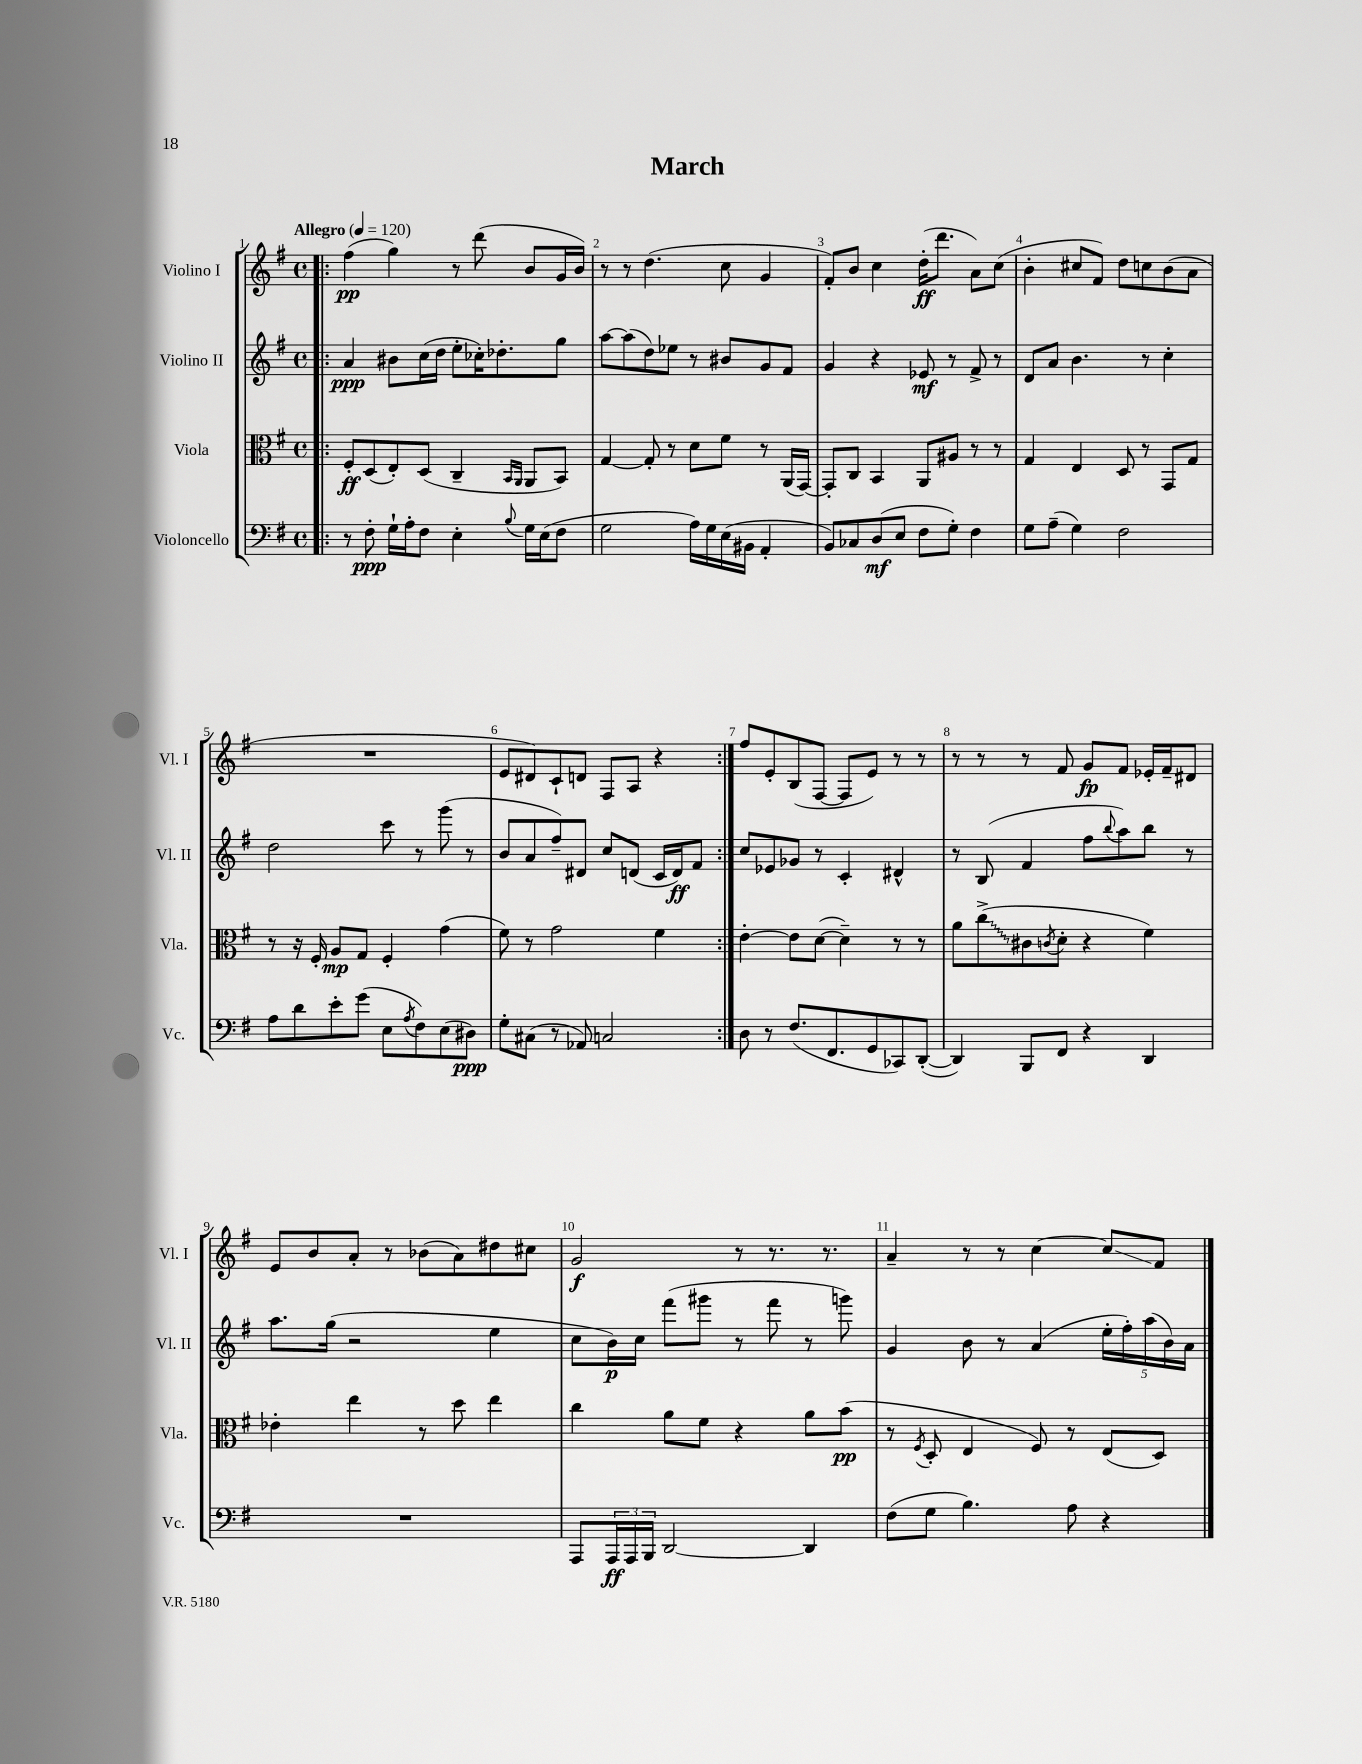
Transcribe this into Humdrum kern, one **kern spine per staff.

**kern	**kern	**kern	**kern
*staff4	*staff3	*staff2	*staff1
*clefF4	*clefC3	*clefG2	*clefG2
*k[f#]	*k[f#]	*k[f#]	*k[f#]
*M4/4	*M4/4	*M4/4	*M4/4
*met(c)	*met(c)	*met(c)	*met(c)
*MM120	*MM120	*MM120	*MM120
=!|:	=!|:	=!|:	=!|:
8r	8F#'	4a	(4ff#
8F#'	(8D	.	.
16G`	8E')	8b#	4gg)
16A'	.	.	.
8F#	(8D	(16cc	.
.	.	16dd	.
4E'	4C~	8ee'	8r
.	.	16cc-')	(8ddd
.	.	8.dd-'	.
.	16qqBB	.	.
8qqB	16qqAA	.	.
16G	8AA	.	8b
(16E	.	.	.
8F#	8BB)	8gg	16g
.	.	.	16b)
=	=	=	=
2G	[4G	[8aa	8r
.	.	(8aa]	8r
.	8G']	8dd)	(4.dd
.	8r	8ee-	.
16A)	8d	8r	.
16G	.	.	.
(16E	8f#	8b#	8cc
16BB#	.	.	.
4AA'	8r	8g	4g
.	(16AA	8f#	.
.	[16GG)	.	.
=	=	=	=
8BB)	8GG']	4g	8f#')
8C-	8C	.	8b
(8D	4BB	4r	4cc
8E	.	.	.
8F#	8AA	8e-	(16dd'
.	.	.	8.ddd
8G')	8A#	8r	.
4F#	8r	8f#^	8a)
.	8r	8r	(8cc
=	=	=	=
8G	4G	8d	4b'
(8A~	.	8a	.
4G)	4E	4.b	8cc#
.	.	.	8f#)
2F#	8D	.	8dd
.	8r	8r	8cc
.	8GG	4cc'	(8b
.	8G	.	8a
=	=	=	=
8A	8r	2dd	1r
8d	16r	.	.
.	16F#'	.	.
8e'	8A	.	.
(8g	8G	.	.
8E	4F#'	8ccc	.
8qA	.	.	.
8F#)	.	8r	.
(8E	(4g	(8ggg	.
8D#)	.	8r	.
=	=	=	=
8G'	8f#)	8b	8e
(8C#	8r	8a	8d#)
8r	2g	8ff#~)	8c`
8AA-)	.	8d#	8d
2C	.	8cc	8F#
.	.	(8d	8A
.	4f#	16c	4r
.	.	16d)	.
.	.	8f#	.
=:|!	=:|!	=:|!	=:|!
8D	[4e'	8cc	8ff#
8r	.	8e-	8e'
(8.F#	8e]	8g-	(8B
.	([8d	8r	[8F#
8.FF#	.	.	.
.	4d~])	4c'	8F#]
8GG	.	.	8e)
8CC-)	8r	4d#^^	8r
([8DD'	8r	.	8r
=	=	=	=
4DD])	8a	8r	8r
.	(8cc^	(8B	8r
8BBB	8c#	4f#	8r
.	8qc	.	.
8FF#	8d'	.	8f#
4r	4r	8ff#	8g
.	.	8qqbb	.
.	.	8aa)	8f#
4DD	4f#)	8bb	16e-'
.	.	.	16f#~
.	.	8r	8d#
=	=	=	=
1r	4e-'	8.aa	8e
.	.	.	8b
.	.	(16gg	.
.	4ee	2r	8a'
.	.	.	8r
.	8r	.	(8b-
.	8dd	.	8a)
.	4ee	4ee	8dd#
.	.	.	8cc#
=	=	=	=
8AAA	4cc	8cc	2g
24AAA	.	16b)	.
24AAA	.	.	.
.	.	16cc	.
24BBB	.	.	.
[2DD	8a	(8fff#	.
.	8f#	8ggg#	.
.	4r	8r	8r
.	.	8fff#	8.r
4DD]	8a	8r	.
.	.	.	8.r
.	(8b	8ggg)	.
=	=	=	=
(8F#	8r	4g	4a~
.	8qF#	.	.
8G	8D'	.	.
4.B)	4E	8b	8r
.	.	8r	8r
.	8F#)	(4a	[4cc
8A	8r	.	.
4r	(8E	20ee'	8cc]
.	.	20ff#')	.
.	.	(20aa	.
.	8D)	.	8f#
.	.	20b)	.
.	.	20a	.
==	==	==	==
*-	*-	*-	*-
